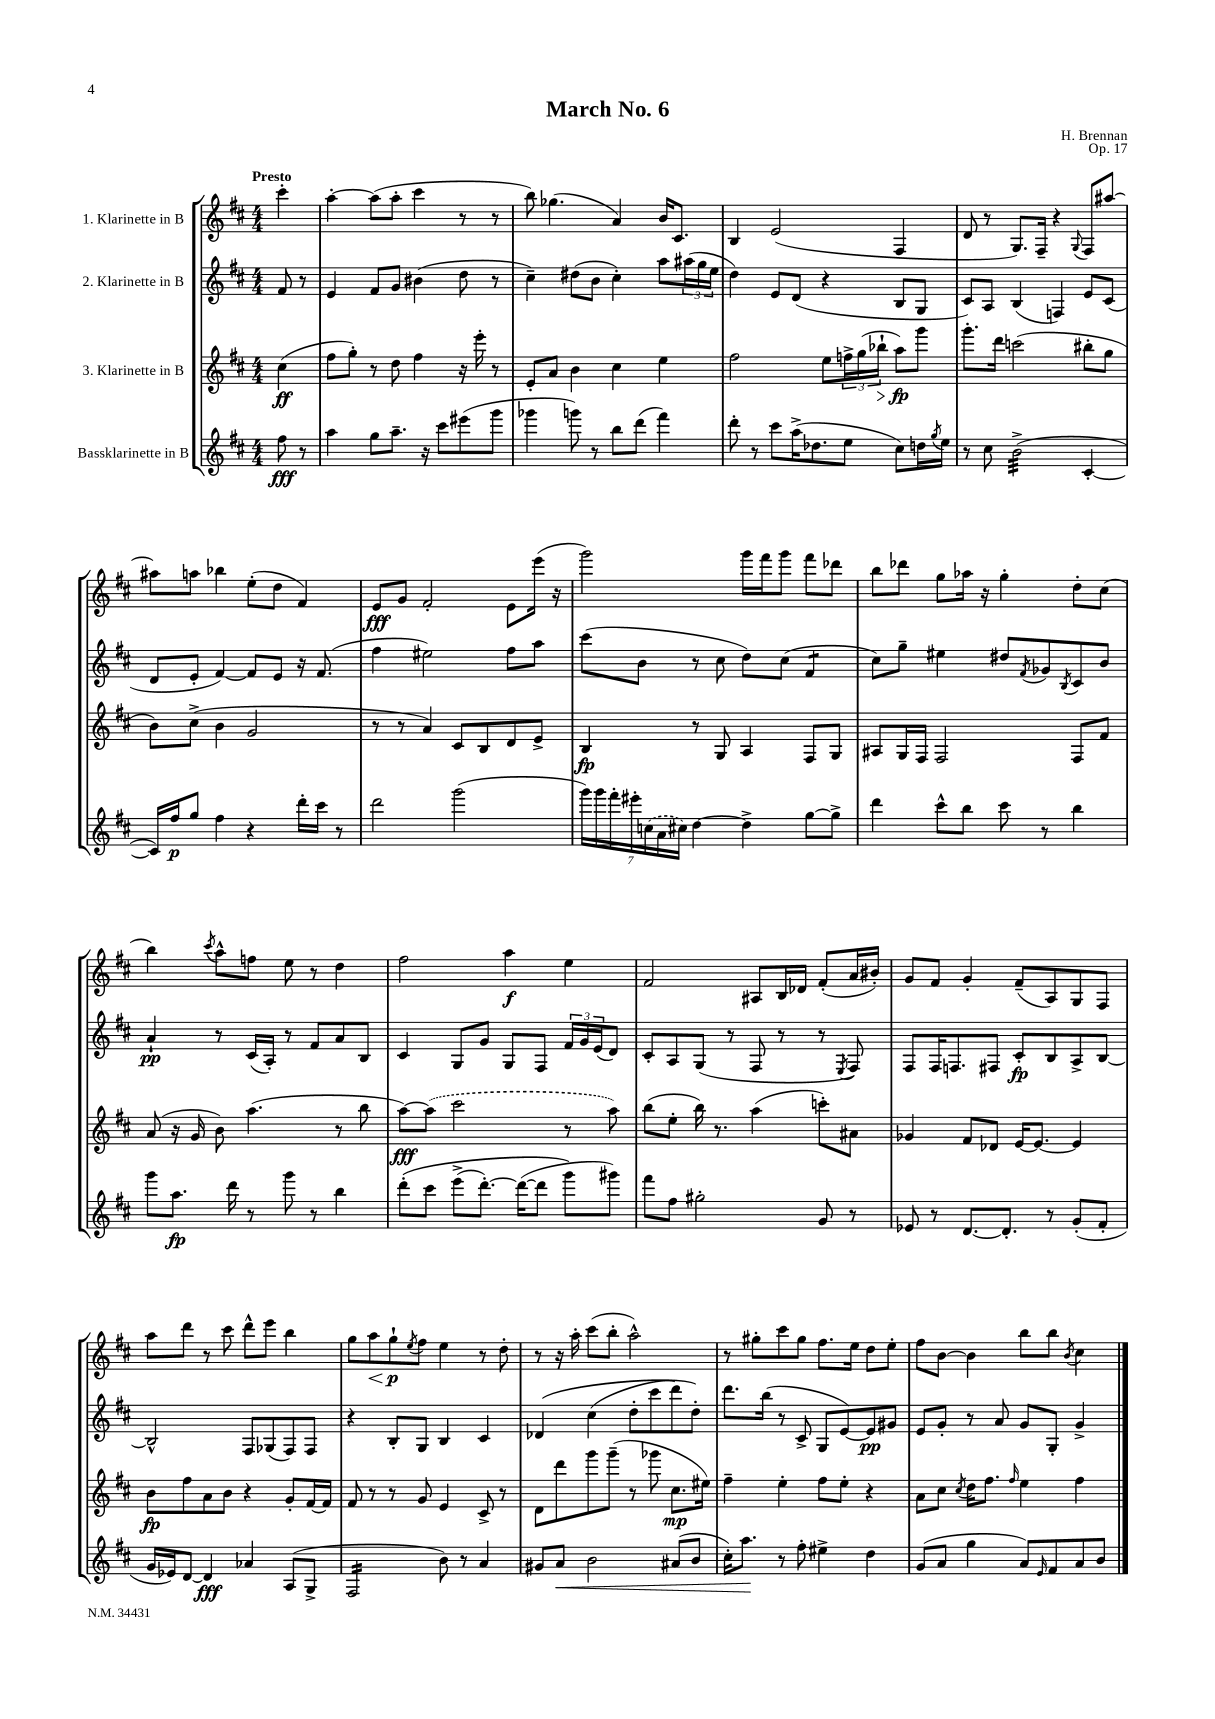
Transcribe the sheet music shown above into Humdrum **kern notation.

**kern	**kern	**kern	**kern
*staff4	*staff3	*staff2	*staff1
*clefG2	*clefG2	*clefG2	*clefG2
*k[f#c#]	*k[f#c#]	*k[f#c#]	*k[f#c#]
*M4/4	*M4/4	*M4/4	*M4/4
8ff#	(4cc#	8f#	4ccc#'
8r	.	8r	.
=	=	=	=
4aa	8ff#	4e	[4aa'
.	8gg')	.	.
8gg	8r	8f#	(8aa]
8.aa~	8dd	8g	8aa'
.	4ff#	(4b#	4ccc#
16r	.	.	.
8ccc#	.	.	.
(8eee#	16r	8dd	8r
.	16eee'	.	.
8ggg	8r	8r	8r
=	=	=	=
4ggg-	8e'	4cc#~)	8bb)
.	8a	.	(4.gg-
8ggg)	4b	(8dd#	.
8r	.	8b	.
8bb	4cc#	4cc#')	4a)
(8ddd	.	.	.
4fff#)	4ee	8aa	16b
.	.	.	8.c#
.	.	(24aa#	.
.	.	24gg	.
.	.	24ee	.
=	=	=	=
8ddd'	2ff#	4dd)	4B
8r	.	.	.
8ccc#	.	8e	(2e
(16aa^	.	(8d	.
8.dd-	.	.	.
.	8ee	4r	.
8ee	24ff^	.	.
.	(24gg	.	.
.	24bb-`	.	.
8cc#)	8aa)	8B	4F#
16dd	8ggg	8G	.
8qgg	.	.	.
16ee	.	.	.
=	=	=	=
8r	8.ggg'	8c#)	8d
8cc#	.	8A	8r
.	16ddd	.	.
(2b^	(2ccc	(4B	8.G)
.	.	.	16F#~
.	.	4F)	4r
.	.	.	8qqG
[4c#'	8bb#'	8e	8F#
.	8gg	(8c#	[8aa#
=	=	=	=
16c#])	8b)	8d	8aa#]
16ff#	.	.	.
8gg	(8cc#^	8e'	8aa
4ff#	4b	[4f#)	4bb-
4r	2g	8f#]	(8ee'
.	.	8e	8dd
16ddd'	.	16r	4f#)
16ccc#	.	(8.f#	.
8r	.	.	.
=	=	=	=
2ddd	8r	4ff#	8e
.	8r	.	8g
.	4a)	2ee#)	2f#'
(2ggg	8c#	.	.
.	8B	.	.
.	8d	8ff#	8e
.	8e^	8aa	(16eee
.	.	.	16r
=	=	=	=
28ggg)	4B	(8ccc#	2ggg)
28ggg	.	.	.
28fff#'	.	.	.
28eee#'	.	.	.
.	.	8b	.
(28cc	.	.	.
28a	.	.	.
28cc#)	.	.	.
[4dd	8r	8r	.
.	8G	8cc#	.
4dd^]	4A	8dd)	16ggg
.	.	.	16fff#
.	.	(8cc#	8ggg
[8gg	8F#	4f#	8fff#
8gg^]	8G	.	8ddd-
=	=	=	=
4ddd	8A#	8cc#)	8bb
.	16G	8gg~	8ddd-
.	16F#	.	.
8ccc#^^	2F#	4ee#	8gg
8bb	.	.	16aa-
.	.	.	16r
8ccc#	.	8dd#	4gg'
.	.	8qf#	.
8r	.	8g-	.
.	.	8qB	.
4bb	8F#	8c#	8dd'
.	8f#	8b	(8cc#
=	=	=	=
8ggg	(8a	4a`	4bb)
8.aa	16r	.	.
.	16g	.	.
.	.	.	8qccc#
.	8b)	8r	8aa^^
16ddd	.	.	.
8r	(4.aa	(16c#	8ff
.	.	16A')	.
8ggg	.	8r	8ee
8r	.	8f#	8r
4bb	8r	8a	4dd
.	8bb	8B	.
=	=	=	=
&(8ddd'	[8aa)	4c#	2ff#
8ccc#	(8aa]	.	.
(8eee^	2ccc#	8G	.
[8.ddd')	.	8g	.
.	.	8G	4aa
(16ddd_	.	.	.
8ddd]	.	8F#	.
8ggg&)	8r	24f#	4ee
.	.	24g	.
.	.	(24e	.
8ggg#)	8aa)	8d)	.
=	=	=	=
8fff#	(8bb	8c#'	2f#
8ff#	8ee'	8A	.
2gg#'	16bb)	(8G	.
.	8.r	.	.
.	.	8r	.
.	(4aa	8F#	8A#
.	.	8r	16B
.	.	.	16d-
8g	8ccc')	8r	(8f#'
.	.	8qE	.
8r	8a#	8F#)	16a
.	.	.	16b#')
=	=	=	=
8e-	4g-	8F#	8g
8r	.	16F#	8f#
.	.	8.F	.
[8.d	8f#	.	4g'
.	8d-	8F#	.
8.d']	.	.	.
.	[16e	8c#'	(8f#~
.	8.e_	.	.
8r	.	8B	8A)
(8g'	4e]	8A^	8G
8f#'	.	[8B	8F#
=	=	=	=
16g	8b	2B^^]	8aa
16e-)	.	.	.
[8d	8ff#	.	8ddd
4d]	8a	.	8r
.	8b	.	8ccc#
4a-	4r	8F#	8ddd^^
.	.	(8G-	8eee
(8A	8g'	8F#)	4bb
8G^	[16f#	8F#	.
.	16f#]	.	.
=	=	=	=
2F#	8f#	4r	8gg
.	8r	.	8aa
.	8r	8B'	8gg`
.	.	.	8qee
.	8g	8G	8ff#
8b)	4e	4B	4ee
8r	.	.	.
4a	8c#^	4c#	8r
.	8r	.	8dd'
=	=	=	=
8g#	8d	&(4d-	8r
8a	8ddd	.	16r
.	.	.	16aa'
2b	8ggg	(4cc#	(8ccc#
.	(8ggg~	.	8bb'
.	8r	8dd'	2aa^^)
.	8ggg-	8ccc#	.
(8a#	8.cc#	8ddd)	.
8b	.	8dd'&)	.
.	16ee#)	.	.
=	=	=	=
16cc#')	4ff#~	8.ddd	8r
8.aa	.	.	.
.	.	.	8gg#'
.	.	(16bb	.
8r	4ee'	8r	8ccc#
8ff#'	.	8c#^	8gg#
4ee#^	8ff#	8G	8.ff#
.	8ee'	[8e)	.
.	.	.	16ee
4dd	4r	8e]	8dd
.	.	8g#	8ee'
=	=	=	=
(8g	8a	8e	8ff#
8a	8cc#	8g'	[8b
.	8qcc#	.	.
4gg	16dd	8r	4b]
.	8.ff#	.	.
.	.	8a	.
.	16qqff#	.	.
8a)	4ee	8g	8bb
16qqe	.	.	.
8f#	.	8G'	8bb
.	.	.	8qb
8a	4ff#	4g^	4cc#
8b	.	.	.
==	==	==	==
*-	*-	*-	*-
